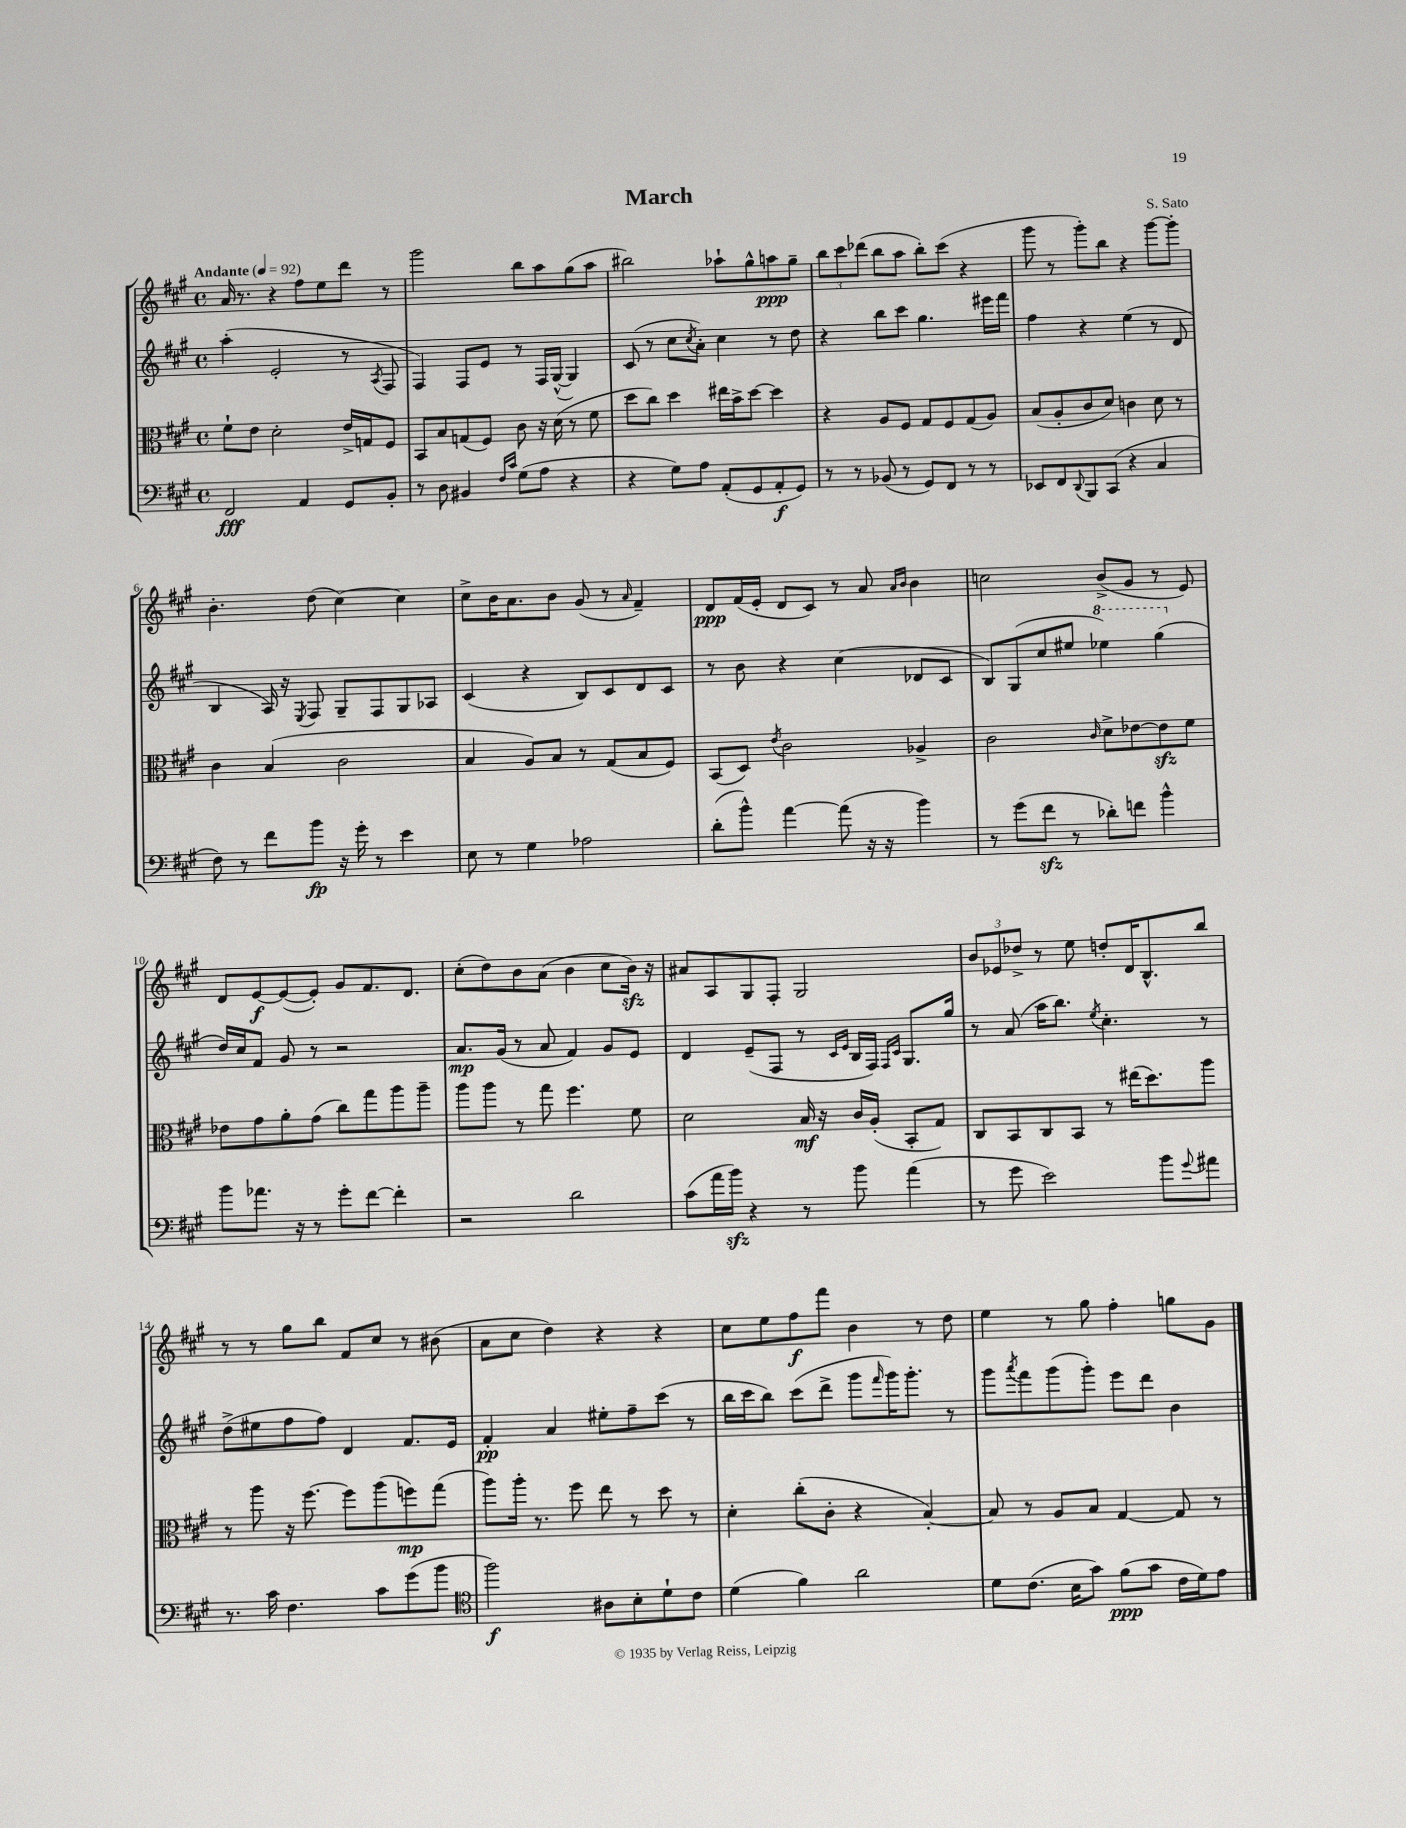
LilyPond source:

\header { title = "March" composer = "S. Sato" }
<<
\new StaffGroup <<
\new Staff = "s0" {
    \clef treble \key a \major \defaultTimeSignature \time 4/4 \tempo "Andante" 4 = 92
    a'16 r8. r4 fis''8 e''8 d'''8 r8 |
    gis'''2 b''8 a''8 gis''8( a''8 |
    bis''2) aes''8-! gis''8-^ a''8\ppp gis''8-- |
    \tuplet 3/2 { b''8 cis'''8 des'''8( } b''8 a''8 b''8-.) cis'''8( r4 |
    gis'''8 r8 gis'''8-.) b''8 r4 gis'''8~ gis'''8-. |
    b'4.-. d''8( cis''4~) cis''4 |
    cis''8-> b'16 a'8. b'8 gis'8( r8 \grace { a'16 } fis'4--) |
    d'8\ppp fis'16( e'16-. d'8 cis'8) r8 a'8 \grace { a'16 b'16 } b'4 |
    c''2 b'8->( gis'8 r8 e'8) |
    d'8 e'8~\f e'8~( e'8-.) gis'8 fis'8. d'8. |
    cis''8-.( d''8) b'8 a'8( b'4 cis''8 b'16\sfz) r16 |
    ais'8 a8 gis8 fis8-. gis2 |
    \tuplet 3/2 { b'8 ees'8 des''8-> } r8 e''8 d''8-. d'16 b8.-^ b''8 |
    r8 r8 gis''8 b''8 fis'8 cis''8 r8 bis'8( |
    a'8 cis''8 d''4) r4 r4 |
    cis''8 e''8 fis''8\f fis'''8 b'4 r8 d''8 |
    e''4 r8 gis''8 fis''4-. g''8 gis'8 \bar "|." |
}
\new Staff = "s1" {
    \clef treble \key a \major \defaultTimeSignature \time 4/4
    a''4-.( e'2-. r8 \acciaccatura { a8 } fis8 |
    fis4) fis8 e'8 r8 fis16 gis16~-^( gis4) |
    cis'8( r8 cis''8 \acciaccatura { cis''8 } a'8-.) cis''4 r8 d''8 |
    r4 b''8 cis'''8 gis''4. eis'''16 fis'''16 |
    fis''4 r4 e''4( r8 d'8 |
    b4 a16) r16 \acciaccatura { e8 } fis8 gis8-- fis8 gis8 aes8 |
    cis'4( r4 b8) cis'8 d'8 cis'8 |
    r8 b'8 r4 cis''4( des'8 cis'8 |
    b8) gis8( cis''8 eis''8 \ottava #1 ees'''4) gis'''4( \ottava #0 |
    d''16) cis''16 fis'8 gis'8 r8 r2 |
    a'8.\mp gis'16( r8 a'8 fis'4) gis'8 e'8 |
    d'4 e'8--( fis8 r8 \grace { cis'16 e'16 } b16 fis16) \grace { fis16 cis'16 } gis8. gis''16 |
    r8 a'8( a''16 b''8.) \acciaccatura { e''8 } cis''4.-. r8 |
    d''8->( eis''8 fis''8 fis''8) d'4 fis'8. e'16 |
    fis'4-.\pp a'4 eis''8-. fis''8-- cis'''8( r8 |
    b''16 cis'''16 b''8) cis'''8( d'''8-> gis'''8 \grace { fis'''16 } gis'''16) gis'''8.-. r8 |
    gis'''8 \acciaccatura { a'''8 } fis'''8 gis'''8( gis'''8-.) e'''8 d'''8 b'4 \bar "|." |
}
\new Staff = "s2" {
    \clef alto \key a \major \defaultTimeSignature \time 4/4
    fis'8-! e'8 d'2-. e'16-> g16 fis8 |
    b,8 b8 g8( fis8) cis'8 r16 d'16( r8 fis'8 |
    d''8 cis''8) d''4 eis''16 b'16-> d''8~ d''4 |
    r4 a8 fis8 gis8 fis8 gis8( a8) |
    b8( a8-. cis'8 d'8) c'4 d'8 r8 |
    cis'4 b4( cis'2 |
    b4 a8) b8 r8 gis8( b8 fis8) |
    b,8( d8) \acciaccatura { e'8 } cis'2 aes4-> |
    cis'2 \grace { cis'16 } d'8-> ees'8~ ees'8\sfz fis'8 |
    ees'8 gis'8 a'8-. gis'8( cis''8) gis''8 a''8 a''8-- |
    a''8 a''8 r8 gis''8 fis''4. fis'8 |
    d'2 b16\mf r16 cis'16 a16-.( b,8-. gis8) |
    cis8 b,8 cis8 b,8 r8 eis''16( d''8.) a''8 |
    r8 a''8 r16 fis''8.~ fis''8 a''8( f''8\mp) gis''8( |
    a''8) a''16-. r8. fis''8 e''8 r8 d''8 r8 |
    d'4-. cis''8-.( cis'8-. r4 b4~-.) |
    b8 r8 a8 b8 gis4~ gis8 r8 \bar "|." |
}
\new Staff = "s3" {
    \clef bass \key a \major \defaultTimeSignature \time 4/4
    fis,2\fff a,4 gis,8 b,8-. |
    r8 d8 bis,4 \grace { fis16 cis'16 } gis8( a8 r4 |
    r4 gis8) a8 a,8-.( gis,8 a,8-.\f gis,8) |
    r8 r8 bes,8( r8 gis,8) fis,8 r8 r8 |
    ees,8 fis,8 \appoggiatura { d,8 } b,,8 cis,8( r4 cis4 |
    fis8) r8 fis'8 b'8\fp r16 gis'16-. r8 e'4 |
    e8 r8 gis4 aes2 |
    d'8-.( b'8-^) a'4~ a'8( r16 r16 b'4) |
    r8 gis'8( fis'8\sfz r8 des'8-.) f'8 b'4-^ |
    b'8 aes'8. r16 r8 gis'8-. fis'8~ fis'4-. |
    r2 d'2 |
    cis'8( a'16 b'16\sfz) r4 r8 b'8 a'4( |
    r8 gis'8 e'2) b'8 \appoggiatura { gis'8 } ais'8 |
    r8. cis'16 fis4. cis'8 gis'8( b'8 |
    \clef tenor fis''2\f) ais8 b8-. d'8-! cis'8 |
    d'4( fis'4) a'2 |
    d'8 cis'8.( b16 gis'8) fis'8\ppp( gis'8 cis'16 d'16) e'8 \bar "|." |
}
>>
>>
